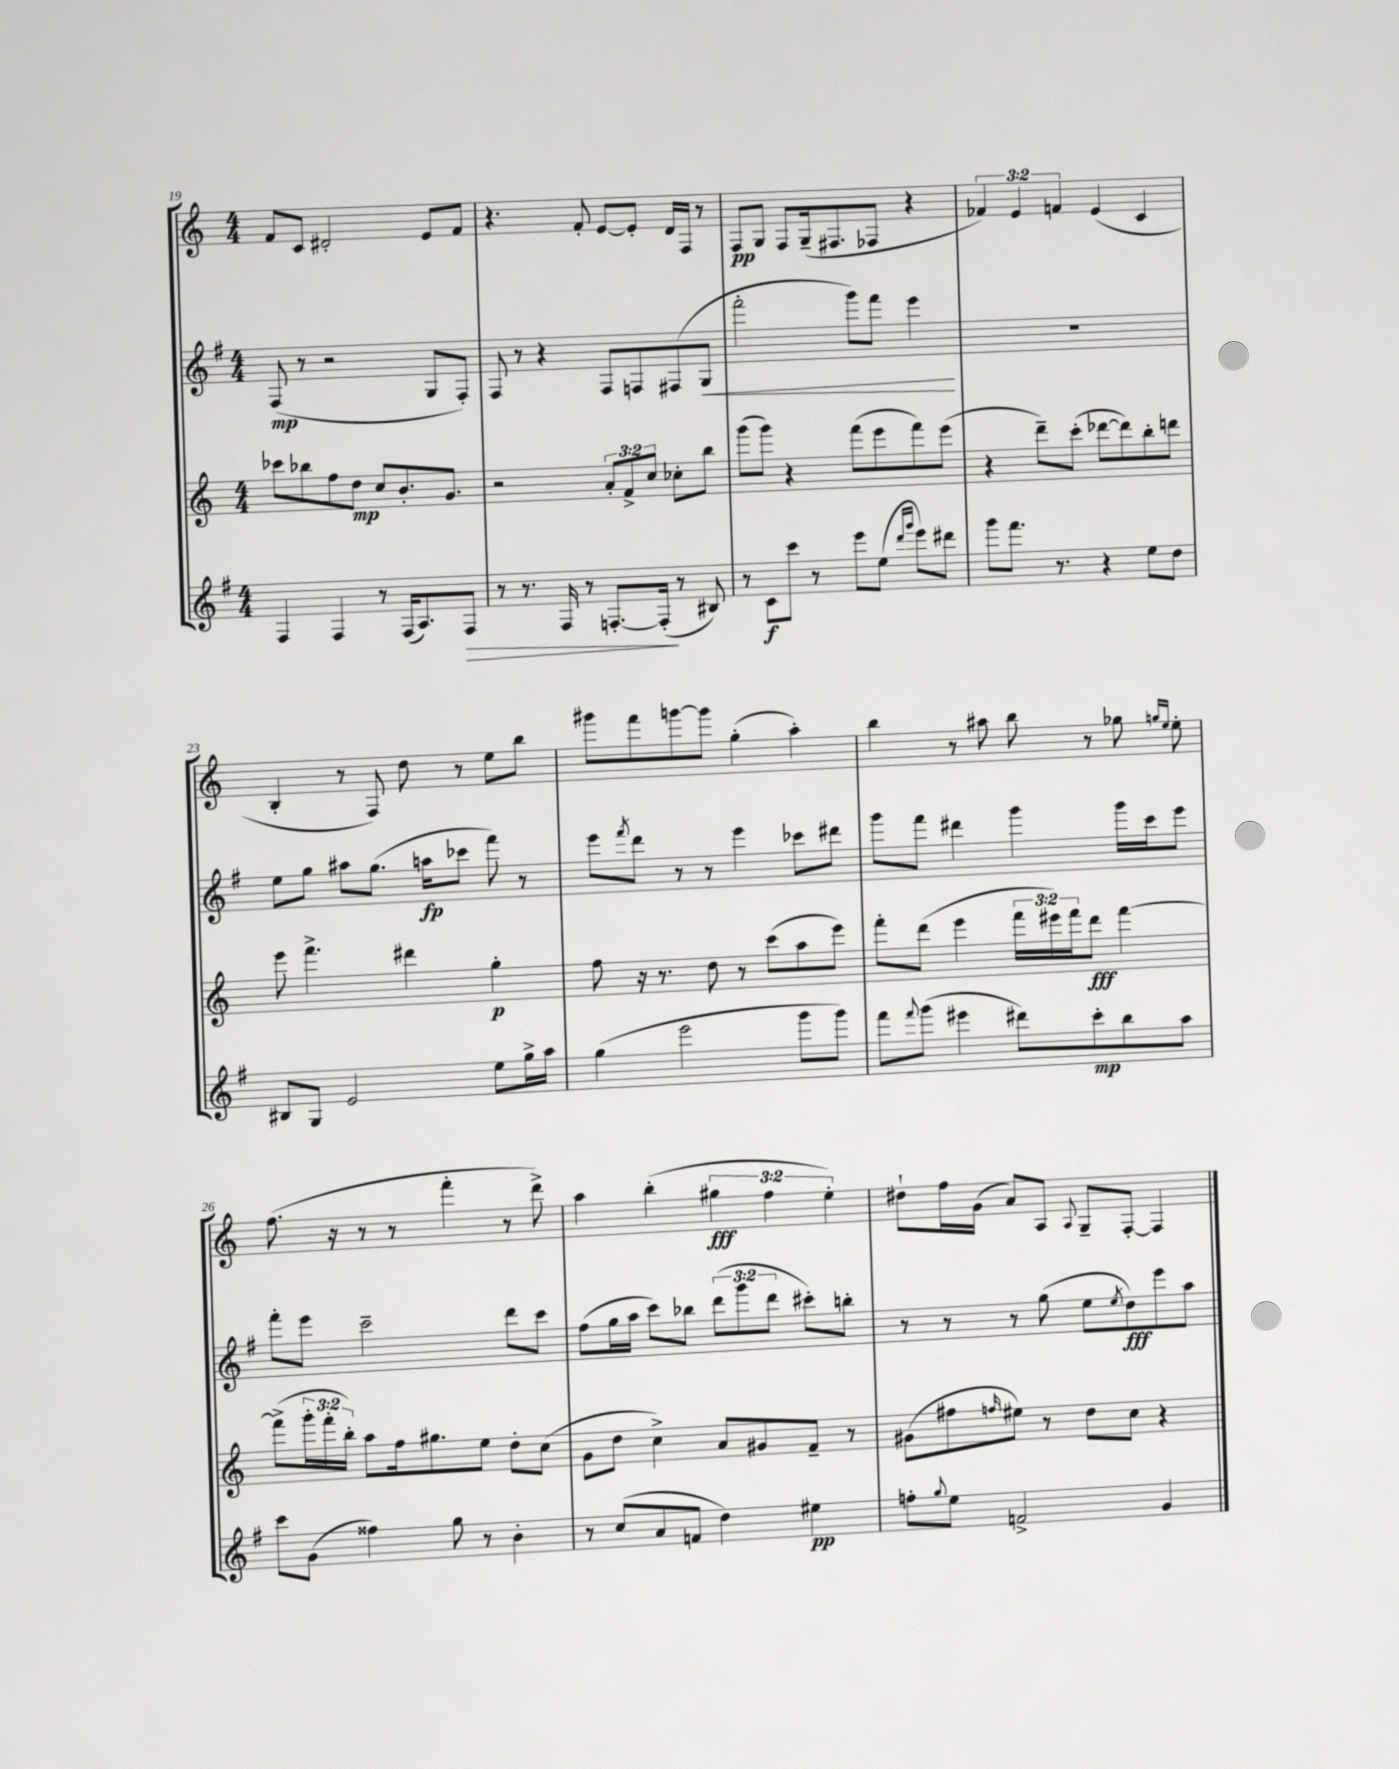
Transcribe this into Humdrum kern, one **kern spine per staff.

**kern	**dynam	**kern	**dynam	**kern	**dynam	**kern	**dynam
*part4	*part4	*part3	*part3	*part2	*part2	*part1	*part1
*staff4	*staff4	*staff3	*staff3	*staff2	*staff2	*staff1	*staff1
*clefG2	*	*clefG2	*	*clefG2	*	*clefG2	*
*k[f#]	*	*k[]	*	*k[f#]	*	*k[]	*
*M4/4	*	*M4/4	*	*M4/4	*	*M4/4	*
=19	=19	=19	=19	=19	=19	=19	=19
4F#/	.	8ccc-X\L	.	(8F#/	mp	8f/L	.
.	.	8bb-X\	.	8r	.	8c/J	.
4F#/	.	8ff\	.	2r	.	2d#X'/	.
.	.	8dd\J	mp	.	.	.	.
8r	.	8cc/L	.	.	.	.	.
(16F#/KL	.	8.b'/	.	.	.	.	.
8.A/)	.	.	.	.	.	.	.
.	.	.	.	8G/L	.	8e/L	.
.	.	8.g/J	.	.	.	.	.
!	!LO:HP:b	!	!	!	!	!	!
8F#/J	>	.	.	8F#'/J)	.	8f/J	.
=20	=20	=20	=20	=20	=20	=20	=20
8r	.	2r	.	8F#/	.	4.r	.
8.r	.	.	.	8r	.	.	.
.	.	.	.	4r	.	.	.
16F#/	.	.	.	.	.	.	.
8r	.	.	.	.	.	8f'/	.
[8.Fn'/L	.	12a'/L	.	8F#/L	.	[8e/L	.
.	.	12f^/	.	.	.	.	.
.	.	.	.	8Fn/	.	8e'/J]	.
.	.	12cc/J	.	.	.	.	.
(16F'/Jk]	.	.	.	.	.	.	.
8r	]	8cc-X'\L	.	(8F#X/	.	16d/LL	.
.	.	.	.	.	.	16F/JJ	.
!	!	!	!	!	!LO:HP:b	!	!
8B#X/)	.	8bb\J	.	8G/J	<	8r	.
=21	=21	=21	=21	=21	=21	=21	=21
8r	.	(8ggg\L	.	2fff#'\	.	8F/L	pp
8c\L	f	8ggg\J)	.	.	.	8G/J	.
8ccc\J	.	4r	.	.	.	8F/L	.
8r	.	.	.	.	.	(16G~/k	.
.	.	.	.	.	.	8.F#X/	.
8eee\L	.	(8fff\L	.	8ggg\L)	.	.	.
(8ee\J	.	8eee\	.	8fff#\J	.	8F-X/J	.
16qqddd/LL	.	.	.	.	.	.	.
16qqggg/JJ	.	.	.	.	.	.	.
8eee\L)	.	8fff\)	.	4eee\	.	4r	.
8ddd#X\J	.	(8eee\J	.	.	.	.	.
.	.	.	.	.	[	.	.
=22	=22	=22	=22	=22	=22	=22	=22
8ggg\L	.	4r	.	1r	.	6f-X/)	.
8.fff#\J	.	.	.	.	.	.	.
.	.	.	.	.	.	6e/	.
.	.	8ddd~\L)	.	.	.	.	.
8.r	.	.	.	.	.	.	.
.	.	.	.	.	.	6fn/	.
.	.	(8ccc'\J	.	.	.	.	.
4r	.	[8ddd-X\L	.	.	.	(4e/	.
.	.	8ddd-\])	.	.	.	.	.
8ee\L	.	8bb'\	.	.	.	4c/	.
8dd\J	.	8dddn\J	.	.	.	.	.
!!LO:LB:g=z
=23	=23	=23	=23	=23	=23	=23	=23
8B#X/L	.	8eee\	.	8ee\L	.	4B'/	.
8G/J	.	4.fff^\	.	8gg\J	.	.	.
2e/	.	.	.	8aa#X\L	.	8r	.
.	.	.	.	(8.gg\J	.	8F/)	.
.	.	4ddd#X\	.	.	.	8dd\	.
.	.	.	.	16aan\KL	fp	.	.
.	.	.	.	8ccc-X\J	.	8r	.
8ee\L	.	4gg'\	p	8fff#\)	.	8ee\L	.
16gg^\L	.	.	.	8r	.	8bb\J	.
16aa\JJ	.	.	.	.	.	.	.
=24	=24	=24	=24	=24	=24	=24	=24
(4gg\	.	8ff\	.	8eee\L	.	8ggg#X\L	.
.	.	.	.	8qfff#/	.	.	.
.	.	16r	.	8ddd\J	.	8fff\	.
.	.	8.r	.	.	.	.	.
2eee\	.	.	.	8r	.	[8gggn\	.
.	.	8dd\	.	8r	.	8ggg\J]	.
.	.	8r	.	4eee\	.	(4gg'\	.
.	.	(8ccc\L	.	.	.	.	.
8ggg\L	.	8aa\	.	8ccc-X\L	.	4aa'\)	.
8ggg\J)	.	8eee\J)	.	8ddd#X\J	.	.	.
=25	=25	=25	=25	=25	=25	=25	=25
8fff#\L	.	8fff'\L	.	8ggg\L	.	4bb\	.
8qqfff#/	.	.	.	.	.	.	.
(8ggg\J	.	(8ddd\J	.	8fff#\J	.	.	.
4eee#X\	.	4eee\	.	4ddd#X\	.	8r	.
.	.	.	.	.	.	8aa#X\	.
8ddd#X\L)	.	24fff\LL	.	4ggg\	.	8bb\	.
.	.	24eee#X\)	.	.	.	.	.
.	.	24fff\J	.	.	.	.	.
8ccc'\	mp	8ddd\J	fff	.	.	8r	.
8bb\	.	[4fff\	.	16ggg\LL	.	8gg-X\	.
.	.	.	.	16ccc\J	.	.	.
.	.	.	.	.	.	16qqggn/LL	.
.	.	.	.	.	.	16qqee/JJ	.
8aa\J	.	.	.	8eee\J	.	8ee'\	.
!!LO:LB:g=z
=26	=26	=26	=26	=26	=26	=26	=26
8ccc\L	.	(8fff^\L]	.	8fff#'\L	.	(8.ff\	.
(8g\J	.	24ggg'\L	.	8eee\J	.	.	.
.	.	24fff'\	.	.	.	.	.
.	.	.	.	.	.	16r	.
.	.	24bb'\JJ)	.	.	.	.	.
4ff##X\)	.	8aa\L	.	2ccc~\	.	8r	.
.	.	16ff\k	.	.	.	8r	.
.	.	8.gg#X\	.	.	.	.	.
8gg\	.	.	.	.	.	4fff'\	.
8r	.	8ee\J	.	.	.	.	.
4b'\	.	8dd'\L	.	8ddd\L	.	8r	.
.	.	(8cc\J	.	8ccc\J	.	8ddd^\)	.
=27	=27	=27	=27	=27	=27	=27	=27
8r	.	8g\L	.	(8ff#\L	.	4aa\	.
(8cc/L	.	8dd\J	.	16gg\L	.	.	.
.	.	.	.	16aa\JJ	.	.	.
8a/	.	4cc^\)	.	8ccc\L)	.	(4bb'\	.
8fn/J	.	.	.	8bb-X\J	.	.	.
4dd\)	.	8a/L	.	(12ddd\L	.	6gg#X\	fff
.	.	.	.	12ggg\	.	.	.
.	.	8g#X/	.	.	.	.	.
.	.	.	.	12ddd\J	.	6ff\	.
4ee#X\	pp	8f~/J	.	8ccc#X'\L)	.	.	.
.	.	.	.	.	.	6ee'\)	.
.	.	8r	.	8bbn'\J	.	.	.
=28	=28	=28	=28	=28	=28	=28	=28
8ffn'\L	.	(8g#X\L	.	8r	.	8dd#X`\L	.
8qqgg/	.	.	.	.	.	.	.
8ee\J	.	8ff#X\	.	8r	.	16ff\L	.
.	.	.	.	.	.	(16g\JJ	.
.	.	16qqffn/	.	.	.	.	.
2fn^/	.	8ee#X\J)	.	8r	.	8a/L)	.
.	.	8r	.	(8gg\	.	8A/J	.
.	.	.	.	.	.	8qqA/	.
.	.	8dd\L	.	8ee\L	.	8G~/L	.
.	.	.	.	8qee/	.	.	.
.	.	8cc\J	.	8dd\)	fff	[8F'/J	.
4g/	.	4r	.	8eee\	.	4F/]	.
.	.	.	.	8aa\J	.	.	.
==	==	==	==	==	==	==	==
*-	*-	*-	*-	*-	*-	*-	*-
